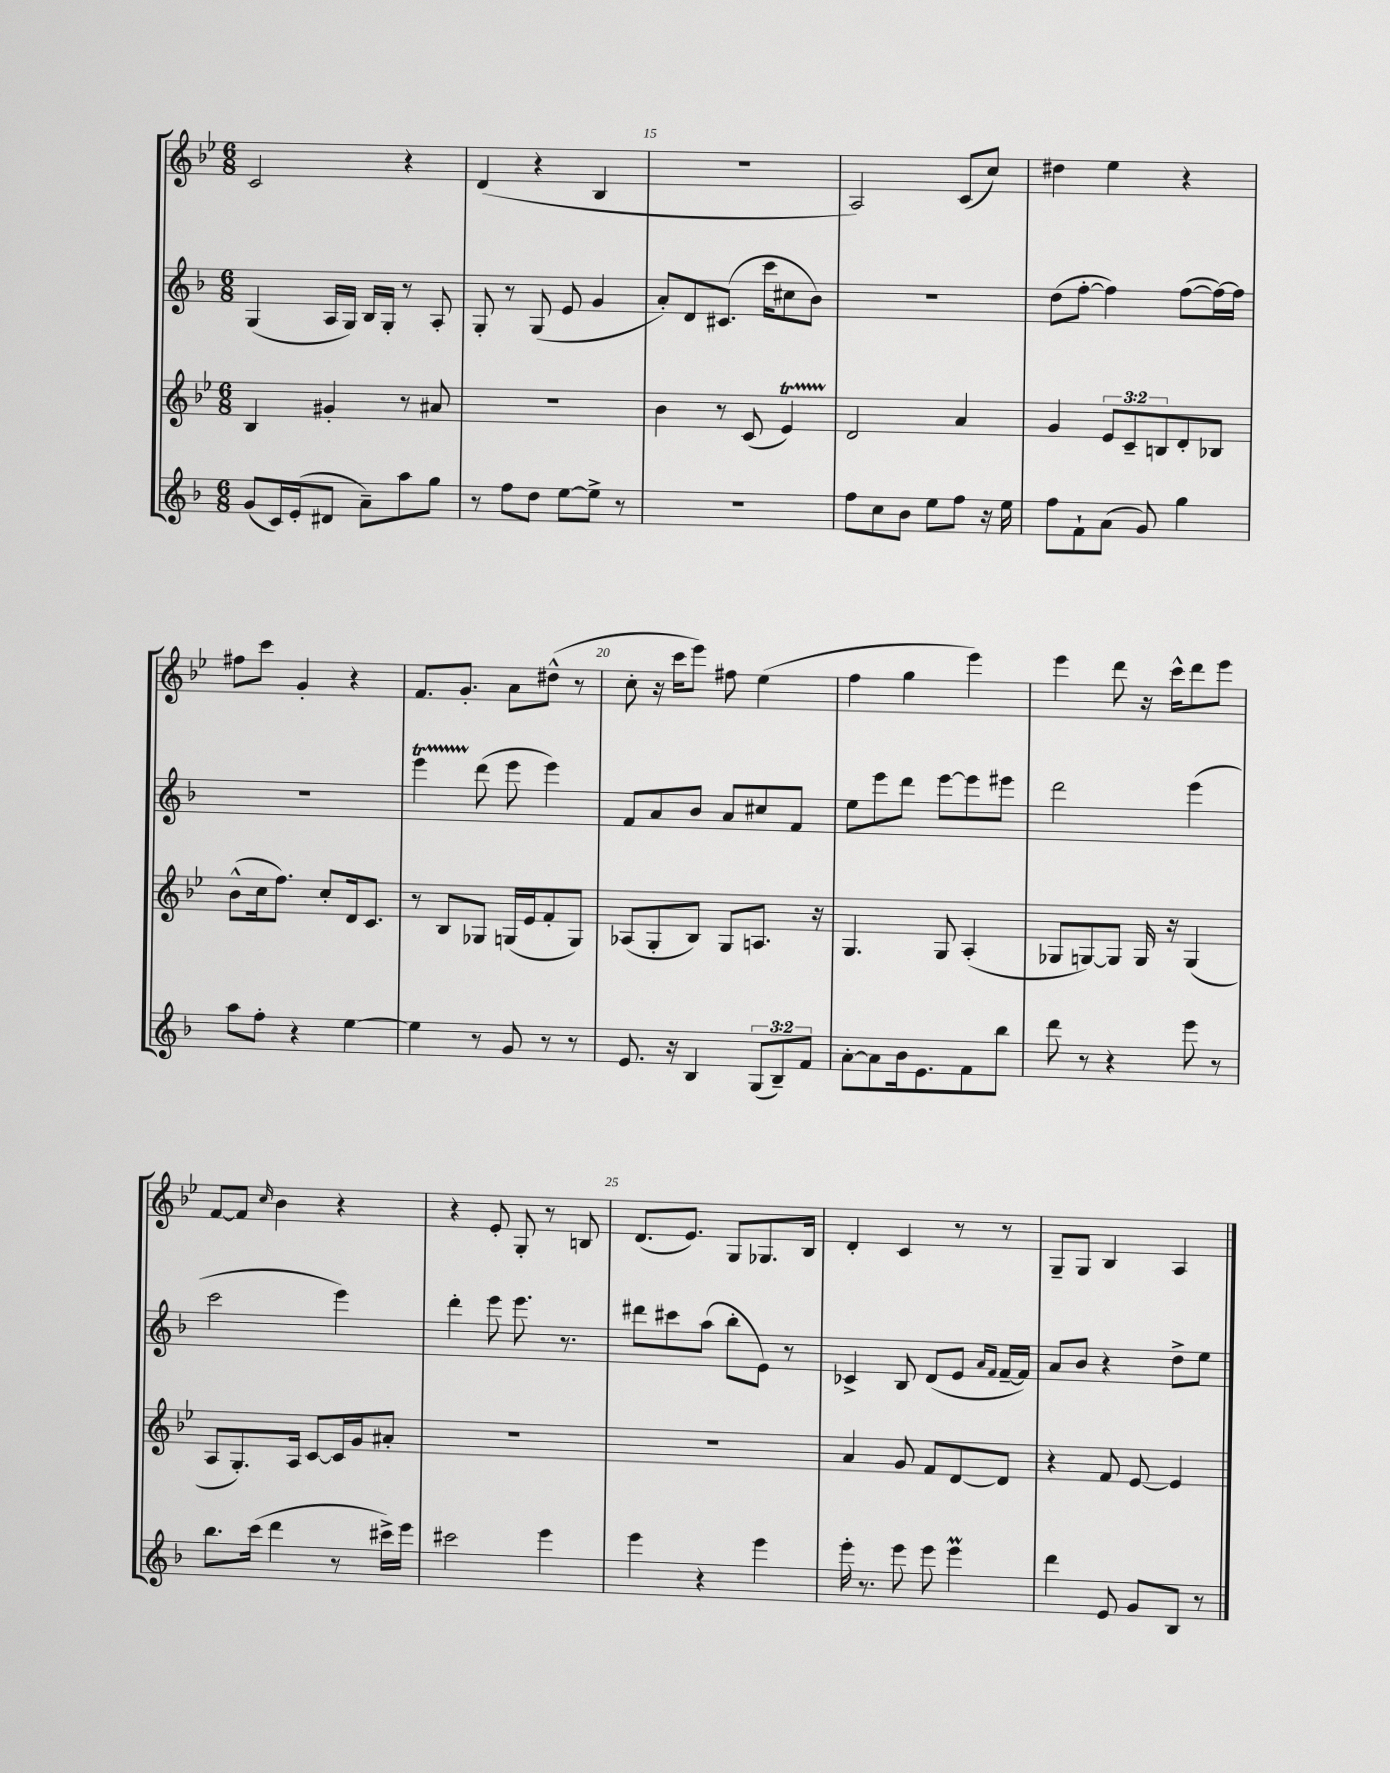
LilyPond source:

<<
\new StaffGroup <<
\new Staff = "s0" {
    \clef treble \key bes \major \numericTimeSignature \time 6/8
    c'2 r4 |
    d'4( r4 bes4 |
    R2. |
    a2) c'8( c''8) |
    dis''4 ees''4 r4 |
    fis''8 c'''8 g'4-. r4 |
    f'8. g'8.-. a'8 dis''8-^( r8 |
    c''8-. r16 c'''16 ees'''8) fis''8 ees''4( |
    f''4 g''4 ees'''4) |
    ees'''4 d'''8 r16 c'''16-^ d'''8 ees'''8 |
    f'8~ f'8 \grace { c''16 } bes'4 r4 |
    r4 ees'8-. g8-. r8 b8 |
    d'8.( ees'8.) g8 ges8. bes16 |
    d'4-. c'4 r8 r8 |
    g8-- g8 bes4 a4 \bar "|." |
}
\new Staff = "s1" {
    \clef treble \key f \major \numericTimeSignature \time 6/8
    g4( a16 g16) bes16 g16-. r8 a8-. |
    g8-. r8 g8( e'8 g'4 |
    a'8-.) d'8 cis'8.( c'''16 cis''8 bes'8) |
    R2. |
    d''8( f''8~-. f''4) f''8~( f''16~) f''16 |
    R2. |
    e'''4\startTrillSpan d'''8\stopTrillSpan( e'''8 e'''4) |
    f'8 a'8 bes'8 a'8 cis''8 f'8 |
    e''8 e'''8 d'''8 e'''8~ e'''8 eis'''8 |
    d'''2 e'''4( |
    c'''2 e'''4) |
    d'''4-. e'''8 e'''8. r8. |
    dis'''8 cis'''8 a''8( bes''8-. e'8) r8 |
    ces'4-> bes8 d'8( e'8 \grace { a'16 f'16 } f'16~-- f'16) |
    a'8 bes'8 r4 d''8-> e''8 \bar "|." |
}
\new Staff = "s2" {
    \clef treble \key bes \major \numericTimeSignature \time 6/8 \override Staff.TupletNumber.text = #tuplet-number::calc-fraction-text
    bes4 gis'4-. r8 ais'8 |
    R2. |
    bes'4 r8 c'8( ees'4\startTrillSpan) |
    d'2\stopTrillSpan a'4 |
    g'4 \tuplet 3/2 { ees'8 c'8-- b8 } d'8-. bes8 |
    bes'8-^( c''16 f''8.) c''8-. d'16 c'8. |
    r8 bes8 ges8 g16( ees'16 f'8-. g8) |
    aes8( g8-. bes8) g8 a8. r16 |
    g4. g8 a4-.( |
    ges8 g8~) g8 g16 r16 g4( |
    a8 g8.-.) a16 c'8~ c'16 g'16 ais'8-. |
    R2. |
    R2. |
    a'4 g'8 f'8 d'8~ d'8 |
    r4 f'8 ees'8~ ees'4 \bar "|." |
}
\new Staff = "s3" {
    \clef treble \key f \major \numericTimeSignature \time 6/8 \override Staff.TupletNumber.text = #tuplet-number::calc-fraction-text
    g'8( c'16) e'16-.( dis'8 a'8--) a''8 g''8 |
    r8 f''8 d''8 e''8~ e''8-> r8 |
    R2. |
    f''8 c''8 bes'8 e''8 f''8 r16 e''16 |
    f''8 f'8-! a'8( g'8) g''4 |
    a''8 f''8-. r4 e''4~ |
    e''4 r8 g'8 r8 r8 |
    e'8. r16 bes4 \tuplet 3/2 { g8( bes8--) f'8 } |
    a'8~-. a'8 bes'16 e'8. f'8 bes''8 |
    d'''8 r8 r4 e'''8 r8 |
    bes''8. c'''16( d'''4 r8 cis'''16->) e'''16 |
    cis'''2 e'''4 |
    e'''4 r4 e'''4 |
    e'''16-. r8. e'''8 e'''8 e'''4\prall |
    d'''4 e'8 g'8 bes8 r8 \bar "|." |
}
>>
>>
\layout { \context { \Score currentBarNumber = #13 \override BarNumber.break-visibility = ##(#f #t #t) barNumberVisibility = #(every-nth-bar-number-visible 5) } }
